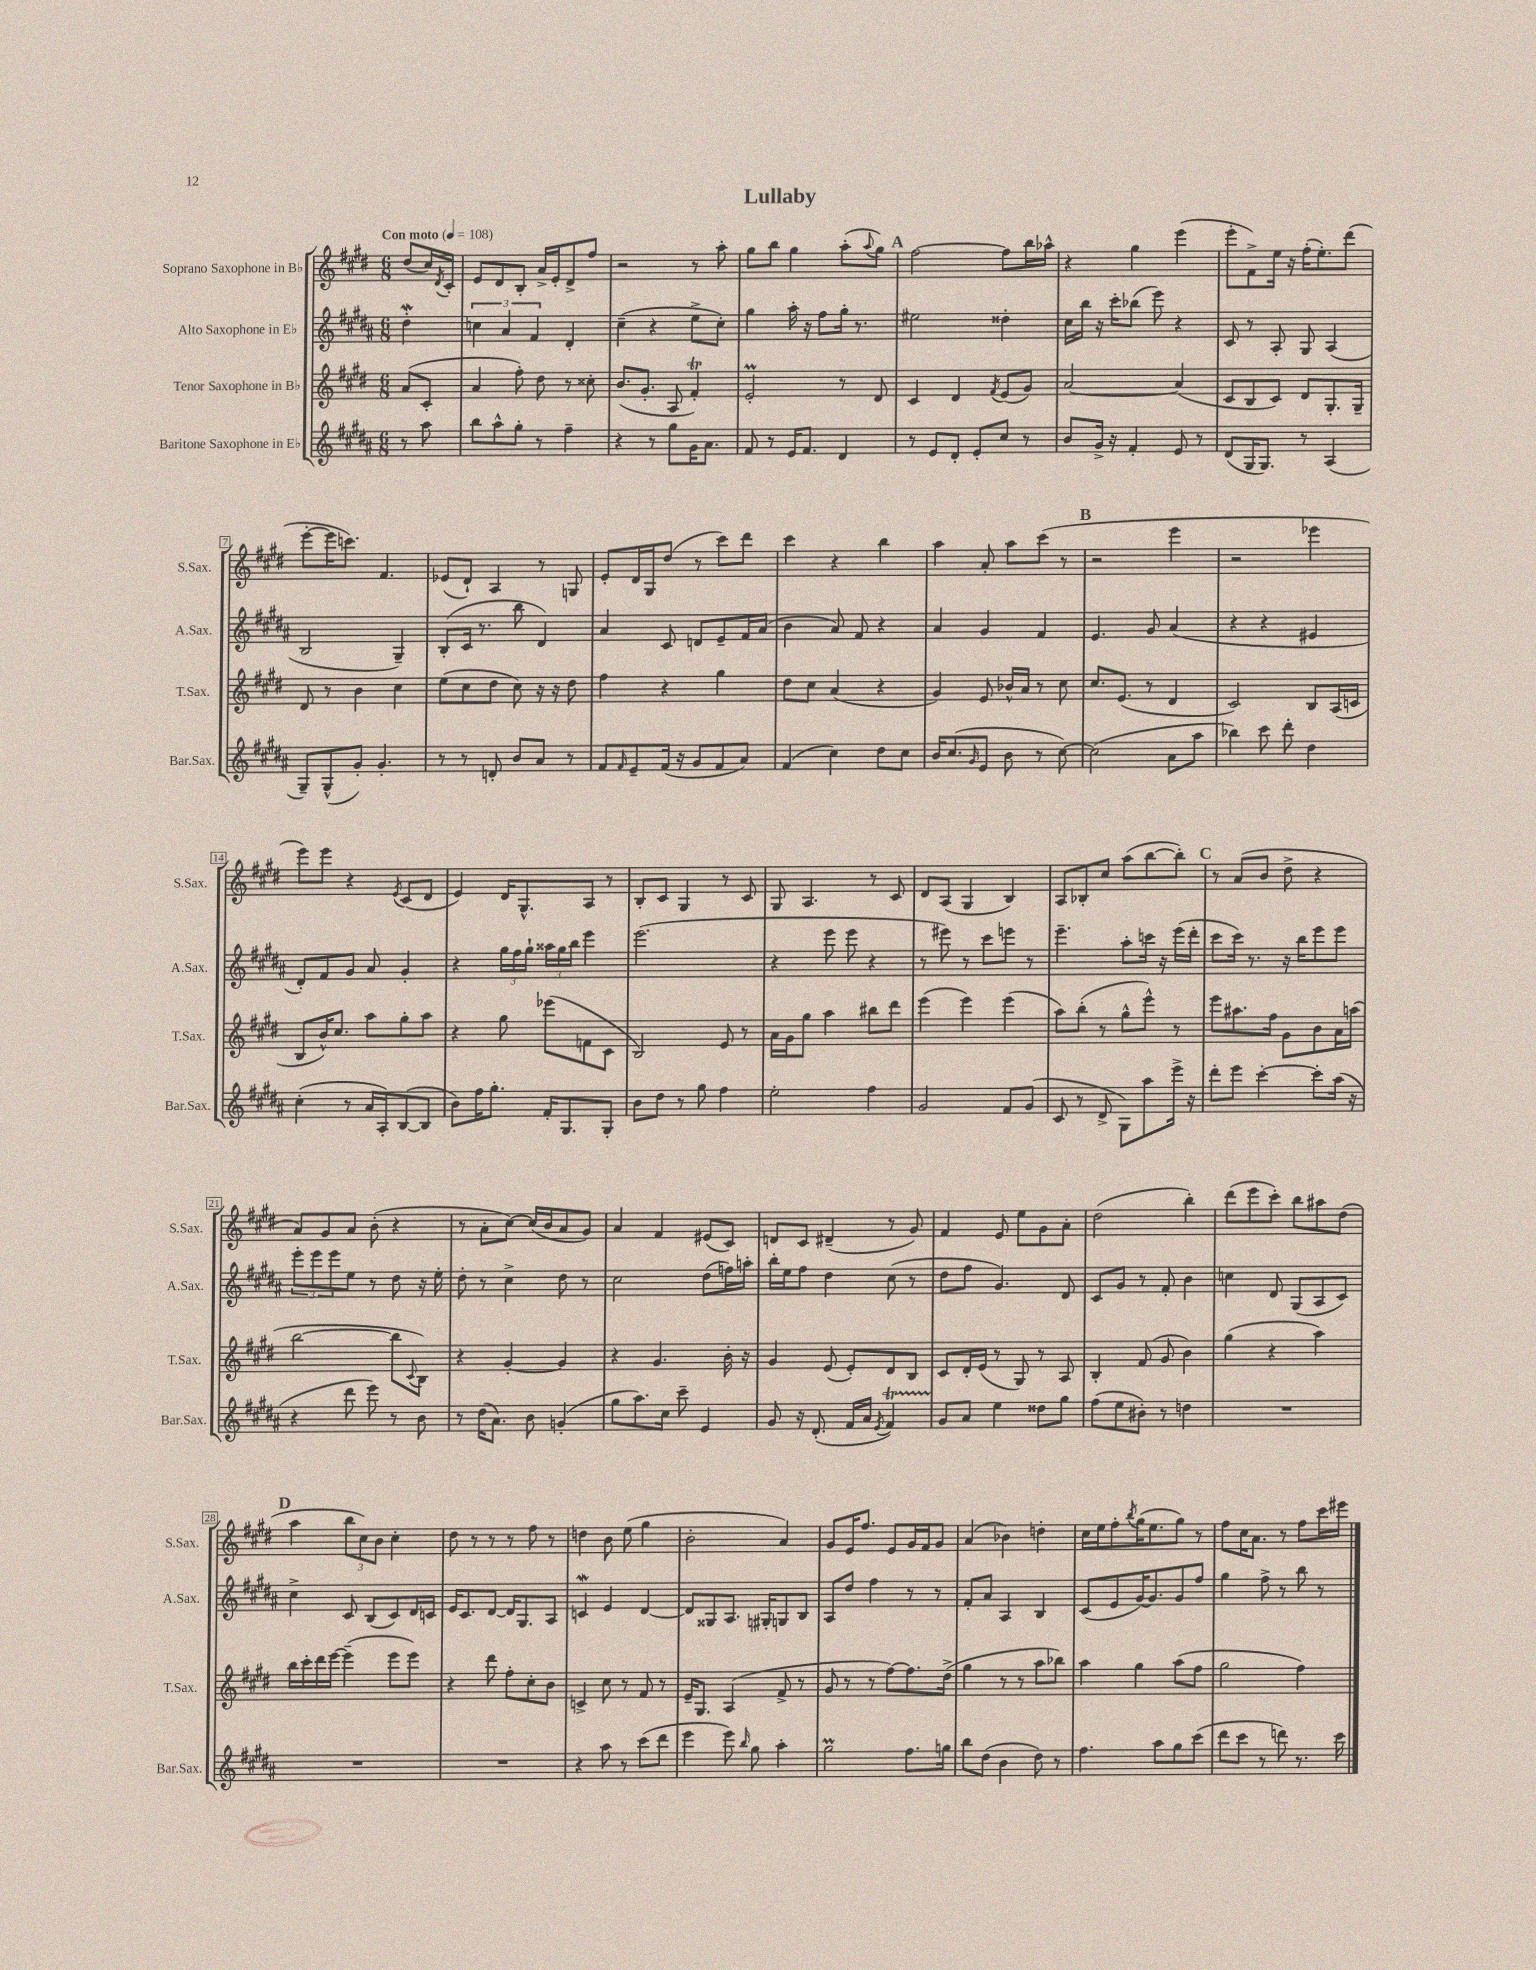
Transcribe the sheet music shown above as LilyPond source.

\header { title = "Lullaby" }
<<
\new StaffGroup <<
\new Staff = "s0" \with { instrumentName = "Soprano Saxophone in Bb" shortInstrumentName = "S.Sax." } {
    \clef treble \key e \major \numericTimeSignature \time 6/8 \partial 4 \tempo "Con moto" 4 = 108
    dis''8( cis''16) \acciaccatura { dis'8 } cis'16-. |
    e'8 dis'8 b8-. a'16-> e'16-. dis'8-> fis''8 |
    r2 r8 a''8-. |
    gis''8 b''8 gis''4 a''8-.( \appoggiatura { a''8 } gis''8) |
    \mark \markup { \bold "A" } fis''2~ fis''8 b''16 aes''16-^ |
    r4 gis''4 e'''4( |
    e'''8-. fis'8->) e''16 r16 fis''16-.( e''8.-.) dis'''8( |
    e'''8~-. e'''16 c'''8.) fis'4. |
    ees'8( dis'8-!) a4 r8 g8 |
    e'8-. dis'16 gis16 dis''8( r8 cis'''8) dis'''8 |
    cis'''4 r4 b''4 |
    a''4 a'8-. a''8 cis'''8( r8 |
    \mark \markup { \bold "B" } r2 e'''4 |
    r2 ees'''4 |
    e'''8) e'''8 r4 \acciaccatura { e'8 } cis'8( dis'8 |
    e'4) dis'16 gis8.-^ a8 r8 |
    b8-. cis'8 gis4 r8 cis'8 |
    gis8 a4. r8 cis'8 |
    dis'8 a8( gis4 b4) |
    a8 bes8-. cis''8 a''8( b''8~ b''8-.) |
    \mark \markup { \bold "C" } r8 a'8( b'8 dis''8-> r4 |
    a'8) gis'8 a'8 b'8-.( r4 |
    r8 a'8-. cis''8~) cis''16( b'16 a'8 gis'8) |
    a'4 fis'4 eis'8( cis'8) |
    d'8 cis'8 dis'4--( r8 gis'8) |
    fis'4 e'8 e''8 gis'8 a'8-. |
    dis''2( b''4-.) |
    dis'''8( e'''8 cis'''8-.) b''8 ais''8 dis''8( |
    \mark \markup { \bold "D" } a''4 \tuplet 3/2 { b''8 cis''8) b'8 } cis''4-. |
    dis''8 r8 r8 r8 fis''8 r8 |
    d''4 b'8 e''8( gis''4 |
    b'2-. a'4) |
    gis'8 e'16 fis''8. e'8 gis'16 fis'16 gis'8 |
    a'4( bes'4) d''4-. |
    cis''16 e''16 fis''8-. \acciaccatura { b''8 } gis''16( e''8. gis''8) r8 |
    fis''8 cis''16 a'8. r8 fis''8 cis'''16 eis'''16 \bar "|." |
}
\new Staff = "s1" \with { instrumentName = "Alto Saxophone in Eb" shortInstrumentName = "A.Sax." } {
    \clef treble \key b \major \numericTimeSignature \time 6/8 \partial 4
    dis''4-.\mordent |
    \tuplet 3/2 { c''4 ais'4 fis'4 } dis'4-. |
    cis''4--( r4 e''8-> cis''8-.) |
    gis''4 ais''16-. r16 fis''8 gis''16-. r8. |
    \mark \markup { \bold "A" } eis''2 disis''4-. |
    cis''16 b''16 r16 cis'''16-. bes''8( e'''8) r4 |
    cis'8 r8 ais8-. gis8 ais4( |
    b2 gis4--) |
    b8-.( cis'16 r8. b''8 dis'4) |
    ais'4 cis'8 d'8 e'8-- fis'16 ais'16( |
    b'4 ais'8) fis'8 r4 |
    ais'4 gis'4 fis'4 |
    \mark \markup { \bold "B" } e'4. gis'8 ais'4( |
    r4 r4 eis'4 |
    dis'8-.) fis'8 gis'8 ais'8 gis'4-. |
    r4 \tuplet 3/2 { gis''16 fis''16 gis''16-! } \tuplet 3/2 { aisis''16 gis''16 b''16 } e'''4 |
    e'''2.( |
    r4 e'''8 e'''8 r4 |
    r8 eis'''8) r8 cis'''8 e'''8 r8 |
    e'''4.-- ais''8-. c'''16 r16 e'''16( dis'''16-. |
    \mark \markup { \bold "C" } cis'''8 cis'''16) r8. r16 b''16 e'''8 e'''8 |
    \tuplet 3/2 { e'''8-. e'''8 e'''8 } e''8 r8 dis''8 r16 e''16-. |
    dis''8-. r8 cis''4-> dis''8 r8 |
    cis''2 dis''8( f''16) a''16-. |
    b''16-. e''16 fis''8 dis''4 cis''8( r8 |
    dis''8 fis''8 gis'4.) dis'8 |
    cis'8 gis'8 r8 fis'8-. b'4 |
    c''4 dis'8 gis8( ais8 cis'8) |
    \mark \markup { \bold "D" } cis''4-> cis'8 b8( cis'8) dis'16 c'16 |
    e'16 cis'8. dis'8~ dis'16 gis8. ais8 |
    c'4\mordent e'4 dis'4~ |
    dis'8 gisis8 ais8. gis16-. g8 b8 |
    ais8 dis''8 fis''4 r8 r8 |
    fis'8-. ais'8 ais4 b4 |
    cis'8( e'8 gis'16~) gis'8. gis'8 fis''8 |
    gis''4 fis''8-> r8 b''8 r8 \bar "|." |
}
\new Staff = "s2" \with { instrumentName = "Tenor Saxophone in Bb" shortInstrumentName = "T.Sax." } {
    \clef treble \key e \major \numericTimeSignature \time 6/8 \partial 4
    a'8( cis'8-. |
    a'4 fis''8-.) dis''8 r8 cisis''8-. |
    b'8.( gis'8.-. a8 fis'4-.\trill) |
    e'2-.\prall r8 dis'8 |
    \mark \markup { \bold "A" } cis'4 dis'4 \acciaccatura { fis'8 } e'8( gis'8) |
    a'2~ a'4( |
    cis'8 b8 cis'8) dis'8 gis8.-. gis16-- |
    dis'8 r8 b'4 cis''4 |
    e''8( cis''8 dis''8 cis''8) r16 r16 dis''8 |
    fis''4 r4 gis''4 |
    dis''8 cis''8 a'4( r4 |
    gis'4) e'8 bes'16-^ a'16 r8 cis''8 |
    \mark \markup { \bold "B" } cis''8. e'8.( r8 dis'4 |
    cis'2) b8 a16( c'16 |
    b8 b'16-^) cis''8. a''8 gis''8-. a''8 |
    r4 gis''8 ees'''8( f'8 cis'8 |
    b2) e'8 r8 |
    a'16 gis'16 gis''8 a''4 bis''8 dis'''8 |
    e'''4( e'''4) e'''4( |
    a''8) b''8-.( r8 gis''8-^ e'''8-^) r8 |
    \mark \markup { \bold "C" } e'''8 ais''8. fis''16 gis'8 b'8 a'16 a''16( |
    b''2~ b''8 \appoggiatura { cis'8 } b8) |
    r4 gis'4~-. gis'4 |
    r4 gis'4. b'16-. r16 |
    gis'4 e'8( e'8-.) dis'8 b8 |
    cis'8 dis'16-. e'16( r8 gis8) r8 a8 |
    b4-. fis'8( gis'8 b'4) |
    gis''4( r4 a''4) |
    \mark \markup { \bold "D" } b''16 cis'''16-. dis'''16 e'''16~ e'''4--( e'''8 e'''8) |
    r4 dis'''8 fis''8-. cis''8-. b'8 |
    c'4-> cis''8 r8 fis'8 r8 |
    e'16-- gis8. a4( fis'8-> r8 |
    gis'8 r8 r8 fis''8~) fis''8. dis''16->( |
    gis''4 r8 r8 a''8 bes''8) |
    a''4 gis''4 a''8( fis''8 |
    gis''2 fis''4) \bar "|." |
}
\new Staff = "s3" \with { instrumentName = "Baritone Saxophone in Eb" shortInstrumentName = "Bar.Sax." } {
    \clef treble \key b \major \numericTimeSignature \time 6/8 \partial 4
    r8 ais''8 |
    b''8 ais''8-^ gis''8-. r8 fis''4-- |
    r4 r8 gis''8 gis'16 ais'8. |
    fis'8 r8 e'16 fis'8. dis'4 |
    \mark \markup { \bold "A" } r8 e'8 dis'8-. e'8-. cis''8 r8 |
    b'8 gis'16-> r16 fis'4-. e'8 r8 |
    dis'8( gis16 gis8.) r8 ais4( |
    gis8--) gis8-^( gis'8-.) gis'4.-. |
    r8 r8 d'8-. b'8 ais'8 r8 |
    fis'8 \grace { fis'16 } e'8-- fis'16( r16 gis'8 fis'8 ais'8) |
    fis'4( cis''4) dis''8 cis''8 |
    b'16 cis''8.( \grace { gis'16 } e'8 b'8 r8 cis''8~) |
    \mark \markup { \bold "B" } cis''2( ais'8 ais''8 |
    bes''4) cis'''8 dis'''8-. dis''4 |
    cis''4-.( r8 ais'16 ais16-.) b8~( b8 |
    b'8) fis''16 gis''8.-. fis'16-. gis8. gis8-. |
    b'8 dis''8 r8 gis''8 fis''4 |
    e''2-. fis''4 |
    gis'2 fis'8 gis'8( |
    cis'8 r8 dis'8-> gis8) ais''8 e'''16-> r16 |
    \mark \markup { \bold "C" } dis'''8-. e'''8 cis'''4~-. cis'''8-. ais''16( r16 |
    r4 dis'''8 e'''8) r8 b'8 |
    r8 dis''16( ais'8.) b'8 g'4-.( |
    gis''8 ais''8.) cis''16 cis'''8-- e'4 |
    gis'8 r16 dis'8.-.( fis'16 ais'16 \acciaccatura { e'8 } fis'4\startTrillSpan) |
    gis'8\stopTrillSpan ais'8 e''4 disis''8 gis''8 |
    fis''8( e''8 bis'8-.) r8 d''4 |
    R2. |
    \mark \markup { \bold "D" } R2. |
    R2. |
    r4 ais''8 r8 cis'''8( dis'''8 |
    e'''4 e'''8) \grace { b''16 } gis''8 ais''4-. |
    gis''2\prall fis''8. g''16 |
    b''8 dis''8( b'4 dis''8) r8 |
    fis''4. ais''8 gis''8 cis'''8( |
    dis'''8 cis'''8 r8 d'''8) r8. cis'''16 \bar "|." |
}
>>
>>
\layout { \context { \Score \override BarNumber.stencil = #(make-stencil-boxer 0.1 0.3 ly:text-interface::print) } }
